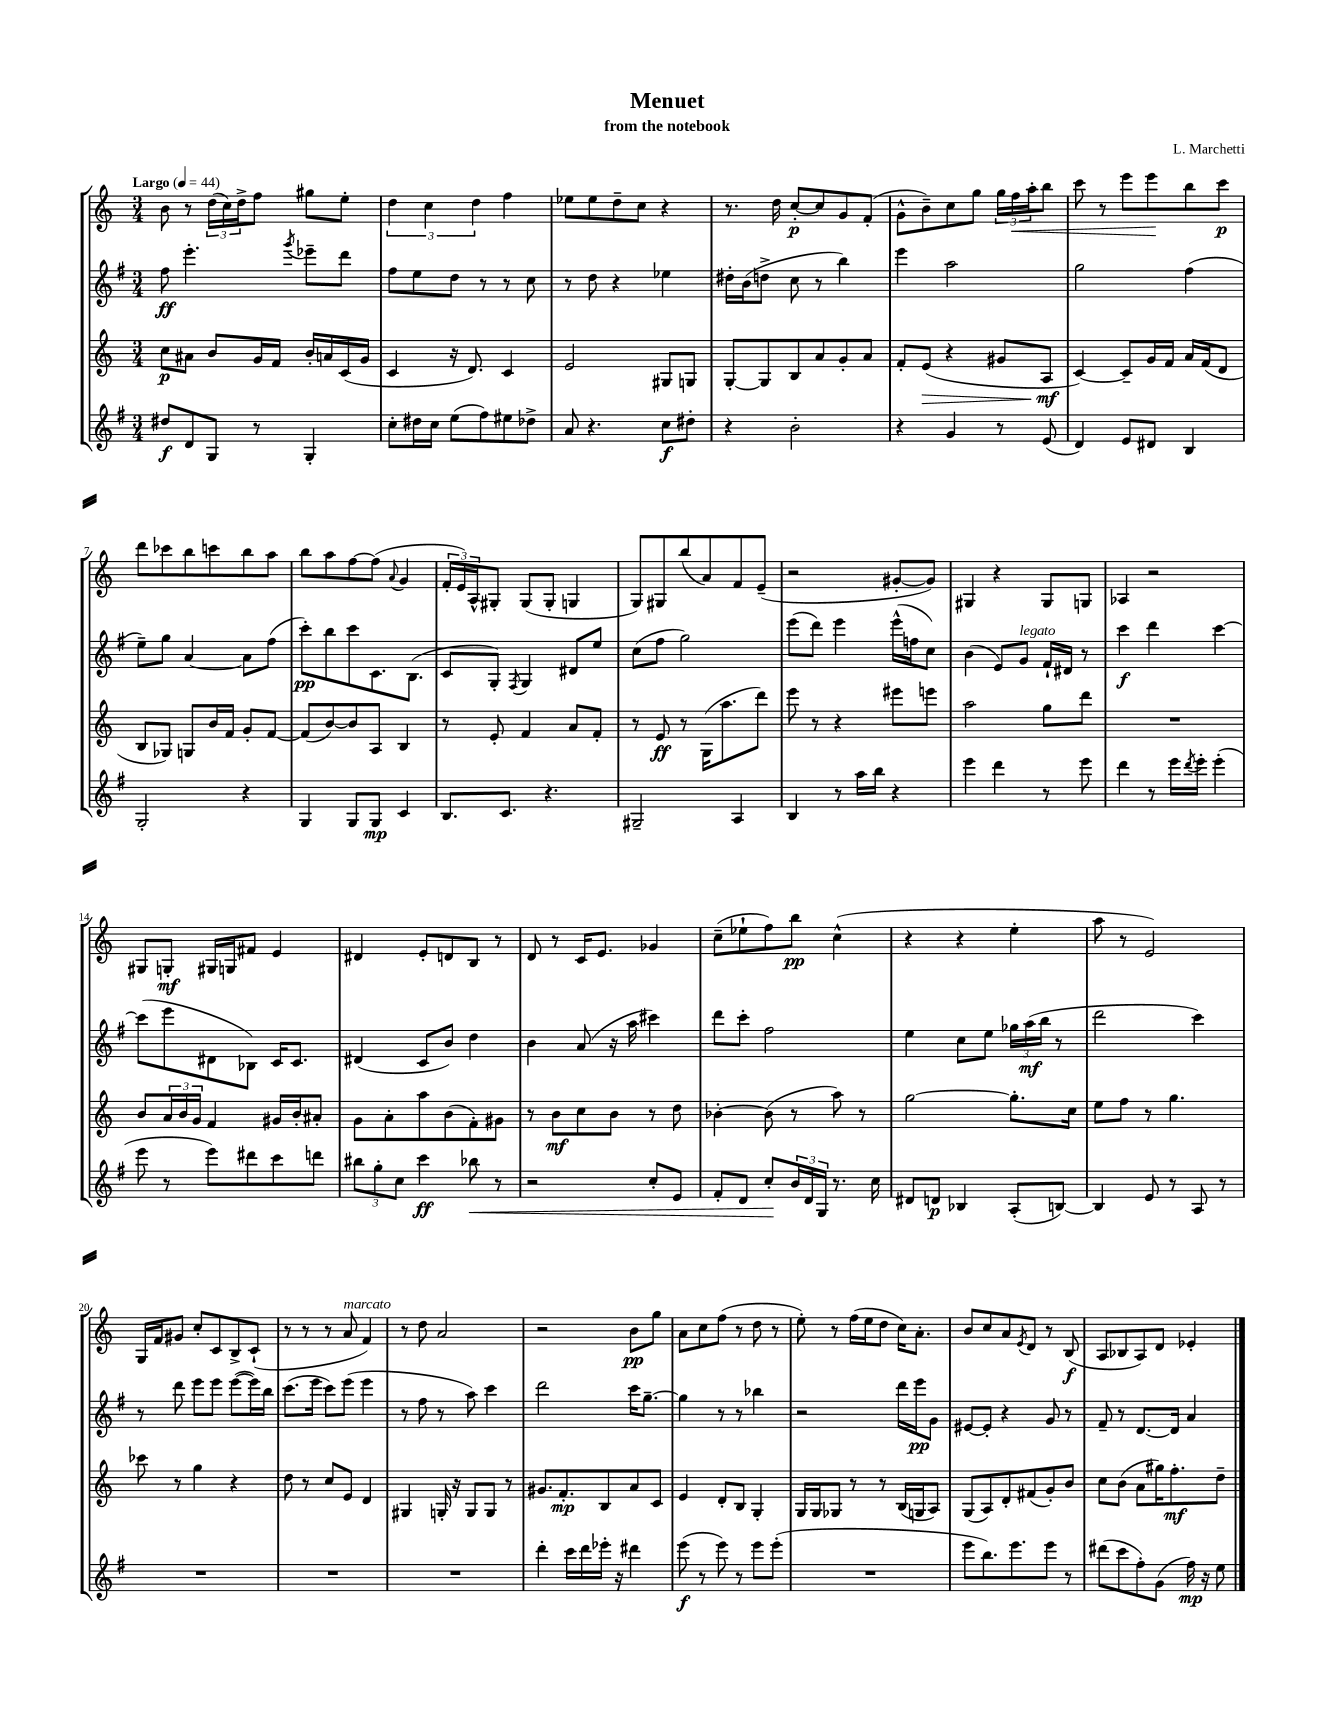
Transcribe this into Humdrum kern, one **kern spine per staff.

**kern	**kern	**kern	**kern
*staff4	*staff3	*staff2	*staff1
*clefG2	*clefG2	*clefG2	*clefG2
*k[f#]	*k[]	*k[f#]	*k[]
*M3/4	*M3/4	*M3/4	*M3/4
*MM44	*MM44	*MM44	*MM44
8dd#/L	8cc\L	8ff#\	8b\
8d/	8a#\J	4.eee'\	8r
8G/J	8b/L	.	(24dd\LL
.	.	.	24cc\)
.	.	.	24dd^\J
8r	16g/L	.	8ff\J
.	16f/JJ	.	.
.	.	8qggg/	.
4G'/	16b'/LL	8eee-~\L	8gg#\L
.	16a/	.	.
.	(16c/	8ddd\J	8ee'\J
.	16g/JJ	.	.
=	=	=	=
8cc'\L	4c/	8ff#\L	6dd\
16dd#\L	.	8ee\	.
.	.	.	6cc\
16cc\JJ	.	.	.
(8ee\L	16r	8dd\J	.
.	8.d/)	.	.
.	.	.	6dd\
8ff#\)	.	8r	.
8ee#\	4c/	8r	4ff\
8dd-^\J	.	8cc\	.
=	=	=	=
8a/	2e/	8r	8ee-\L
4.r	.	8dd\	8ee-\
.	.	4r	8dd~\
.	.	.	8cc\J
8cc\L	8G#/L	4ee-\	4r
8dd#'\J	8G/J	.	.
=	=	=	=
4r	[8G'/L	16dd#'\LL	8.r
.	.	(16b\J	.
.	8G/]	8dd^\J	.
.	.	.	16dd\
2b'\	8B/	8cc\	[8cc'/L
.	8a/	8r	8cc/]
.	8g'/	4bb\)	8g/
.	8a/J	.	(8f'/J
=	=	=	=
4r	8f'/L	4eee\	8g^^\L
.	(8e/J	.	8b~\)
4g/	4r	2aa\	8cc\
.	.	.	8gg\J
8r	8g#/L	.	24gg\LL
.	.	.	24ff\
.	.	.	24aa'\J
(8e/	8A/J	.	8bb\J
=	=	=	=
4d/)	[4c/)	2gg\	8ccc\
.	.	.	8r
8e/L	8c~/]L	.	8eee\L
8d#/J	16g/L	.	8eee\
.	16f/JJ	.	.
4B/	16a/LL	(4ff#\	8bb\
.	(16f/J	.	.
.	8d/J	.	8ccc\J
=	=	=	=
2G'/	8B/L	8ee~\L)	8ddd\L
.	8G-/J)	8gg\J	8ccc-\
.	8G/L	[4a/	8bb\
.	16b/L	.	8ccc\
.	16f/JJ	.	.
4r	8g'/L	8a\]L	8bb\
.	[8f/J	(8ff#\J	8aa\J
=	=	=	=
4G/	(8f/]L	8ccc'\L)	8bb\L
.	[8b/)	8bb\	8aa\
8G/L	8b/]	8ccc\	[8ff\
8G/J	8A/J	8.c\	(8ff\]J
.	.	.	8qqa/
4c/	4B/	.	4g/
.	.	(8.B\J	.
=	=	=	=
8.B/L	8r	8c/L	24f'/LL
.	.	.	24e/)
.	.	.	24A^^/J
.	8e'/	8G'/J)	8G#'/J
8.c/J	.	.	.
.	.	8qF#/	.
.	4f/	4G/	(8G#/L
4.r	.	.	8G#'/J
.	8a/L	8d#/L	4G/
.	8f'/J	8ee/J	.
=	=	=	=
2G#~/	8r	(8cc\L	8G/L)
.	8e/	8ff#\J	8G#/
.	8r	2gg\)	(8bb/
.	(16G\LK	.	8a/)
.	8.aa\	.	.
4A/	.	.	8f/
.	8ddd\J)	.	(8e~/J
=	=	=	=
4B/	8eee\	(8eee\L	2r
.	8r	8ddd\J)	.
8r	4r	4eee\	.
16aa\LL	.	.	.
16bb\JJ	.	.	.
4r	8eee#\L	(16eee^^\LL	[8g#'/L
.	.	16ff\J	.
.	8eee\J	8cc\J)	8g#/]J)
=	=	=	=
4eee\	2aa\	(4b\	4G#/
4ddd\	.	8e/L)	4r
.	.	8g/J	.
8r	8gg\L	16f#`/LL	8G#/L
.	.	16d#/JJ	.
8eee\	8ddd\J	8r	8G/J
=	=	=	=
4ddd\	2.r	4ccc\	4A-/
8r	.	4ddd\	2r
16eee\LL	.	.	.
8qddd/	.	.	.
16eee'\JJ	.	.	.
(4eee'\	.	[4ccc\	.
=	=	=	=
8eee\	8b/L	(8ccc\]L	8G#/L
8r	24a/L	8eee\	8G'/J
.	24b/	.	.
.	24g/JJ	.	.
8eee\L)	4f/	8d#\	16G#/LL
.	.	.	16G/J
8ddd#\	.	8B-\J)	8f#/J
8ccc\	16g#/LL	16c/LK	4e/
.	16b'/J	8.c/J	.
8ddd\J	8a#'/J	.	.
=	=	=	=
12bb#\L	8g\L	(4d#/	4d#/
12gg'\	.	.	.
.	8a'\	.	.
12cc\J	.	.	.
4ccc\	8aa\	8c/L	8e'/L
.	(8b\	8b/J)	8d/
8bb-\	8f'\)	4dd\	8B/J
8r	8g#\J	.	8r
=	=	=	=
2r	8r	4b\	8d/
.	8b\L	.	8r
.	8cc\	(8a/	16c/LK
.	.	.	8.e/J
.	8b\J	16r	.
.	.	16aa\	.
8cc'/L	8r	4ccc#\)	4g-/
8e/J	8dd\	.	.
=	=	=	=
8f#'/L	[4b-'\	8ddd\L	(8cc~\L
8d/J	.	8ccc'\J	8ee-`\
8cc'/L	(8b-\]	2ff#\	8ff\)
24b/L	8r	.	8bb\J
24d/	.	.	.
24G/JJ	.	.	.
8.r	8aa\)	.	(4cc^^\
.	8r	.	.
16cc\	.	.	.
=	=	=	=
8d#/L	[2gg\	4ee\	4r
8d/J	.	.	.
4B-/	.	8cc\L	4r
.	.	8ee\J	.
(8A'/L	8.gg'\]L	24gg-\LL	4ee'\
.	.	(24aa\	.
.	.	24bb\JJ	.
[8B/J)	.	8r	.
.	16cc\Jk	.	.
=	=	=	=
4B/]	8ee\L	2ddd\	8aa\
.	8ff\J	.	8r
8e/	8r	.	2e/)
8r	4.gg\	.	.
8A/	.	4ccc\)	.
8r	.	.	.
=	=	=	=
2.r	8ccc-\	8r	16G/LL
.	.	.	16f/J
.	8r	8ddd\	8g#/J
.	4gg\	8eee\L	8cc'/L
.	.	8eee\J	8c/
.	4r	([8eee\L	8B^/
.	.	16eee\]L)	(8c`/J
.	.	16bb\JJ	.
=	=	=	=
2.r	8dd\	(8.ccc\L	8r
.	8r	.	8r
.	.	16eee\Jk	.
.	8cc/L	8ccc\L)	8r
.	8e/J	(8eee\J	8a/
.	4d/	4eee\	4f/)
=	=	=	=
2.r	4G#/	8r	8r
.	.	8ff#\	8dd\
.	16G'/	8r	2a/
.	16r	.	.
.	8G/L	8aa\)	.
.	8G/J	4ccc\	.
.	8r	.	.
=	=	=	=
4ddd'\	8.g#/L	2ddd\	2r
.	8.f'/	.	.
16ccc\LL	.	.	.
16ddd\	.	.	.
16eee-'\JJ	8B/	.	.
16r	.	.	.
4ddd#\	8a/	16ccc\LK	8b\L
.	.	[8.gg~\J	.
.	8c/J	.	8gg\J
=	=	=	=
(8eee\	4e/	4gg\]	8a\L
8r	.	.	8cc\
8eee\)	8d'/L	8r	(8ff\J
8r	8B/J	8r	8r
8eee\L	4G'/	4bb-\	8dd\
(8eee'\J	.	.	8r
=	=	=	=
2.r	16G/LL	2r	8ee'\)
.	16G/J	.	.
.	8G-/J	.	8r
.	8r	.	(16ff\LL
.	.	.	16ee\J
.	8r	.	8dd\J
.	(16B/LL	16ddd\LL	16cc\LK)
.	16G/J	16eee\J	8.a'\J
.	8A/J)	8g\J	.
=	=	=	=
8eee\L	(8G/L	[8e#/L	8b/L
8.bb\)	8A/)	8e#'/]J	8cc/
.	8d'/	4r	8a/
8.eee\	.	.	.
.	.	.	8qe/
.	(8f#/	.	8d/J
8eee\J	8g'/)	8g/	8r
8r	8b/J	8r	(8B/
=	=	=	=
(8ddd#\L	8cc\L	8f#~/	8A/L
8ccc\	(8b\J	8r	8B-/
8ff#'\)	8a\L	[8.d/L	8A/)
(8g\J	16gg#\K)	.	8d/J
.	8.ff'\	16d/]Jk	.
16ff#\)	.	4a/	4e-'/
16r	.	.	.
8ee\	8dd~\J	.	.
==	==	==	==
*-	*-	*-	*-
